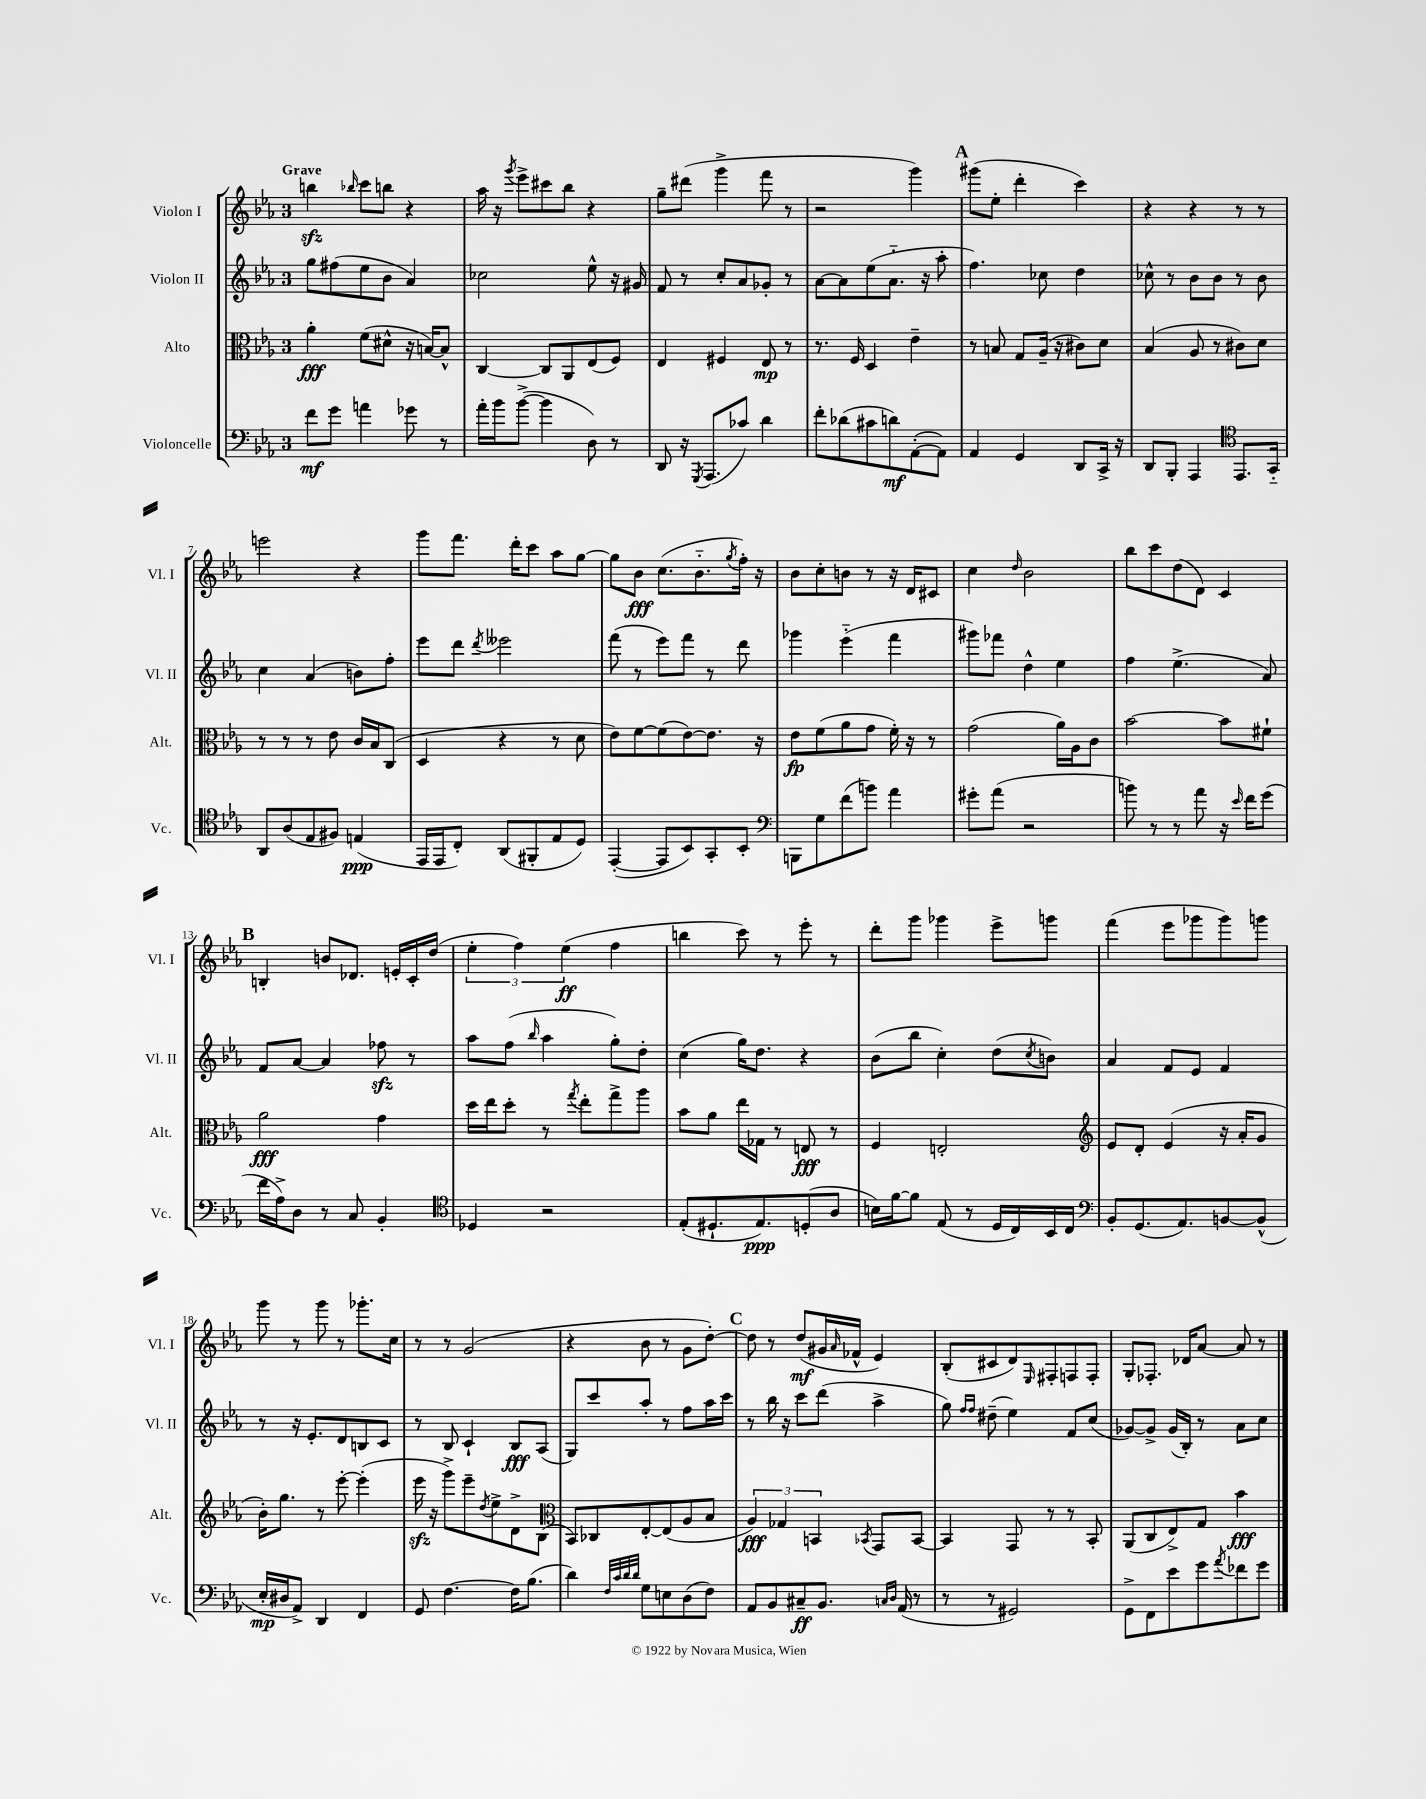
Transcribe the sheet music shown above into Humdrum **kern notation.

**kern	**dynam	**kern	**dynam	**kern	**dynam	**kern	**dynam
*part4	*part4	*part3	*part3	*part2	*part2	*part1	*part1
*staff4	*staff4	*staff3	*staff3	*staff2	*staff2	*staff1	*staff1
*I"Violoncelle	*	*I"Alto	*	*I"Violon II	*	*I"Violon I	*
*I'Vc.	*	*I'Alt.	*	*I'Vl. II	*	*I'Vl. I	*
*clefF4	*	*clefC3	*	*clefG2	*	*clefG2	*
*k[b-e-a-]	*	*k[b-e-a-]	*	*k[b-e-a-]	*	*k[b-e-a-]	*
*M3/4	*	*M3/4	*	*M3/4	*	*M3/4	*
=1	=1	=1	=1	=1	=1	=1	=1
!	!	!	!	!	!	!LO:TX:a:B:t=Grave	!
8f\L	mf	4a-'\	fff	8gg\L	.	4bbnzz\	.
8g\J	.	.	.	(8ff#X\	.	.	.
.	.	.	.	.	.	16qqbb-X/	.
4an\	.	(8f\L	.	8ee-\	.	8ccc\L	.
.	.	8d#X^^\J	.	8b-\J	.	8bbn\J	.
8g-X\	.	16r	.	4a-/)	.	4r	.
.	.	[16Bn/KL)	.	.	.	.	.
8r	.	8B^^/J]	.	.	.	.	.
=2	=2	=2	=2	=2	=2	=2	=2
16a-'\LL	.	[4C/	.	2cc-X\	.	16aa-\	.
16b-\J	.	.	.	.	.	16r	.
.	.	.	.	.	.	8qggg/	.
([8b-^\J	.	.	.	.	.	8eee-^\L	.
4b-\]	.	8C/L]	.	.	.	8ccc#X\	.
.	.	8AA-/	.	.	.	8bb-\J	.
8D\)	.	(8E-/	.	8ee-^^\	.	4r	.
8r	.	8F/J)	.	16r	.	.	.
.	.	.	.	16g#X/	.	.	.
=3	=3	=3	=3	=3	=3	=3	=3
8DD/	.	4E-/	.	8f/	.	8gg~\L	.
16r	.	.	.	8r	.	(8ddd#X\J	.
8qGGG/	.	.	.	.	.	.	.
(8.AAA-/L	.	.	.	.	.	.	.
.	.	4F#X/	.	8cc'/L	.	4ggg^\	.
8c-X/J)	.	.	.	8a-/	.	.	.
4d\	.	8E-/	mp	8g-X'/J	.	8fff\	.
.	.	8r	.	8r	.	8r	.
=4	=4	=4	=4	=4	=4	=4	=4
8f'\L	.	8.r	.	[8a-\L	.	2r	.
(8d-X\	.	.	.	8a-\]	.	.	.
.	.	16F/	.	.	.	.	.
8c#X\	.	4D/	.	(8ee-\	.	.	.
8dn\)	mf	.	.	8.a-\J	.	.	.
([8AA-'\	.	4e-~\	.	.	.	4ggg\)	.
.	.	.	.	16r	.	.	.
8AA-\J])	.	.	.	8aa-'\	.	.	.
!!LO:REH:place=s1:t=A
=5	=5	=5	=5	=5	=5	=5	=5
4AA-/	.	8r	.	4.ff\)	.	(8ggg#X\L	.
.	.	8Bn/	.	.	.	8ee-'\J	.
4GG/	.	8G/L	.	.	.	4ddd'\	.
.	.	(16A-~/Jk	.	8cc-X\	.	.	.
.	.	16r	.	.	.	.	.
8DD/L	.	8c#X\L)	.	4dd\	.	4ccc\)	.
16CC^/Jk	.	8d\J	.	.	.	.	.
16r	.	.	.	.	.	.	.
=6	=6	=6	=6	=6	=6	=6	=6
8DD/L	.	(4B-/	.	8cc-X^^\	.	4r	.
8BBB-'/J	.	.	.	8r	.	.	.
4AAA-/	.	8A-/	.	8b-\L	.	4r	.
.	.	8r	.	8b-\J	.	.	.
*clefC4	*	*	*	*	*	*	*
8.EE-/L	.	8c#X\L)	.	8r	.	8r	.
.	.	8d\J	.	8b-\	.	8r	.
16GG/Jk	.	.	.	.	.	.	.
!!LO:LB:g=z
=7	=7	=7	=7	=7	=7	=7	=7
8AA-/L	.	8r	.	4cc\	.	2eeen\	.
(8A-/	.	8r	.	.	.	.	.
8E-/	.	8r	.	(4a-/	.	.	.
8F#X/J)	.	8e-\	.	.	.	.	.
(4En/	ppp	16c/LL	.	8bn\L)	.	4r	.
.	.	16B-/J	.	.	.	.	.
.	.	(8C/J	.	8ff'\J	.	.	.
=8	=8	=8	=8	=8	=8	=8	=8
16EE-/LL	.	4D/	.	8eee-\L	.	8ggg\L	.
16EE-/J	.	.	.	.	.	.	.
8C'/J)	.	.	.	8ddd\J	.	8.fff\J	.
.	.	.	.	8qddd/	.	.	.
(8AA-/L	.	4r	.	2eee--X\	.	.	.
.	.	.	.	.	.	16ddd'\KL	.
8FF#X'/	.	.	.	.	.	8ccc\J	.
8E-/	.	8r	.	.	.	8aa-\L	.
8D/J)	.	8d\	.	.	.	[8gg\J	.
=9	=9	=9	=9	=9	=9	=9	=9
([4EE-'/	.	8e-\L)	.	(8fff\	.	8gg\L]	.
.	.	[8f\	.	8r	.	8b-\J	fff
8EE-/L]	.	(8f\]	.	8eee-\L)	.	(8.cc\L	.
8BB-/)	.	[8e-\)	.	8fff\J	.	.	.
.	.	.	.	.	.	8.b-\	.
8GG'/	.	8.e-\J]	.	8r	.	.	.
.	.	.	.	.	.	8qgg/	.
8BB-'/J	.	.	.	8ddd\	.	16ff'\Jk)	.
.	.	16r	.	.	.	16r	.
=10	=10	=10	=10	=10	=10	=10	=10
*clefF4	*	*	*	*	*	*	*
8BBBn\L	.	8e-\L	fp	4ggg-X\	.	8b-\L	.
8G\	.	(8f\	.	.	.	8cc'\	.
(8f\	.	8a-\	.	(4eee-\	.	8bn\J	.
8bn\J)	.	8g\J	.	.	.	8r	.
4a-\	.	16f'\)	.	4fff\	.	16r	.
.	.	16r	.	.	.	16d/KL	.
.	.	8r	.	.	.	8c#X/J	.
=11	=11	=11	=11	=11	=11	=11	=11
8g#X'\L	.	(2g\	.	8ggg#X\L)	.	4cc\	.
(8a-\J	.	.	.	8fff-X\J	.	.	.
.	.	.	.	.	.	16qqdd/	.
2r	.	.	.	4dd^^\	.	2b-\	.
.	.	16a-\LL)	.	4ee-\	.	.	.
.	.	16A-\J	.	.	.	.	.
.	.	8c\J	.	.	.	.	.
=12	=12	=12	=12	=12	=12	=12	=12
8bn\)	.	[2b-\	.	4ff\	.	8bb-\L	.
8r	.	.	.	.	.	8ccc\	.
8r	.	.	.	(4.ee-^\	.	(8dd\	.
8a-\	.	.	.	.	.	8d\J)	.
16r	.	8b-\L]	.	.	.	4c/	.
16qqe-/	.	.	.	.	.	.	.
16f\KL	.	.	.	.	.	.	.
(8g\J	.	8f#X`\J	.	8a-/)	.	.	.
!!LO:LB:g=z
!!LO:REH:place=s1:t=B
=13	=13	=13	=13	=13	=13	=13	=13
16f\LL	.	2a-\	fff	8f/L	.	4Bn'/	.
16A-^\J)	.	.	.	.	.	.	.
8D\J	.	.	.	[8a-/J	.	.	.
8r	.	.	.	4a-/]	.	8bn/L	.
8C/	.	.	.	.	.	8.d-X/J	.
4BB-'/	.	4g\	.	8ff-Xzz\	.	.	.
.	.	.	.	.	.	16en'/LL	.
.	.	.	.	8r	.	16c'/	.
.	.	.	.	.	.	(16dd/JJ	.
=14	=14	=14	=14	=14	=14	=14	=14
*clefC4	*	*	*	*	*	*	*
4D-X/	.	16dd\LL	.	8aa-\L	.	6ee-'\	.
.	.	16ee-\J	.	.	.	.	.
.	.	8dd'\J	.	(8ff\J	.	.	.
.	.	.	.	.	.	6ff\)	.
.	.	.	.	16qqbb-/	.	.	.
2r	.	8r	.	4aa-\	.	.	.
.	.	.	.	.	.	(6ee-\	ff
.	.	8qgg/	.	.	.	.	.
.	.	8ee-'\L	.	.	.	.	.
.	.	8gg^\	.	8gg'\L)	.	4ff\	.
.	.	8aa-\J	.	8dd'\J	.	.	.
=15	=15	=15	=15	=15	=15	=15	=15
(8E-'/L	.	8b-\L	.	(4cc\	.	4bbn\	.
8.D#X`/	.	8a-\J	.	.	.	.	.
.	.	16ee-\LL	.	16gg\KL)	.	8ccc\)	.
8.E-/)	ppp	16G-X\JJ	.	8.dd\J	.	.	.
.	.	8r	.	.	.	8r	.
(8Dn'/	.	8En/	fff	4r	.	8eee-'\	.
8A-/J	.	8r	.	.	.	8r	.
=16	=16	=16	=16	=16	=16	=16	=16
16Bn\LL)	.	4F/	.	(8b-\L	.	8ddd'\L	.
[16f\J	.	.	.	.	.	.	.
8f\J]	.	.	.	8bb-\J	.	8ggg\J	.
(8E-/	.	2En'/	.	4cc'\)	.	4ggg-X\	.
8r	.	.	.	.	.	.	.
16D/LL	.	.	.	(8dd\L	.	8eee-^\L	.
16C/)	.	.	.	.	.	.	.
.	.	.	.	8qcc/	.	.	.
16BB-/	.	.	.	8bn\J)	.	8gggn\J	.
16C/JJ	.	.	.	.	.	.	.
=17	=17	=17	=17	=17	=17	=17	=17
*clefF4	*	*clefG2	*	*	*	*	*
8BB-'/L	.	8e-/L	.	4a-/	.	(4fff\	.
(8.GG/	.	8d'/J	.	.	.	.	.
.	.	(4e-/	.	8f/L	.	8eee-\L	.
8.AA-/)	.	.	.	.	.	.	.
.	.	.	.	8e-/J	.	8ggg-X\	.
[8BBn/	.	16r	.	4f/	.	8ggg-\)	.
.	.	16a-'/KL	.	.	.	.	.
(8BB^^/J]	.	8g/J	.	.	.	8gggn\J	.
!!LO:LB:g=z
=18	=18	=18	=18	=18	=18	=18	=18
16E-'/LL	mp	16b-'\KL)	.	8r	.	8ggg\	.
16D#X/J	.	8.gg\J	.	.	.	.	.
8AA-^/J)	.	.	.	16r	.	8r	.
.	.	.	.	8.e-'/L	.	.	.
4DD/	.	8r	.	.	.	8ggg\	.
.	.	[8eee-'\	.	8d/	.	8r	.
4FF/	.	(4eee-'\]	.	8Bn/	.	8.ggg-X'\L	.
.	.	.	.	8c/J	.	.	.
.	.	.	.	.	.	16cc\Jk	.
=19	=19	=19	=19	=19	=19	=19	=19
8GG/	.	16eee-zz\	.	8r	.	8r	.
.	.	16r	.	.	.	.	.
[4.F\	.	8ggg^\L)	.	8B-/	.	8r	.
.	.	8eee-~\	.	4c`/	.	(2g/	.
.	.	8qdd/	.	.	.	.	.
.	.	8ee-^\	.	.	.	.	.
16F\KL]	.	8d^\	.	8B-/L	fff	.	.
(8.B-\J	.	.	.	.	.	.	.
.	.	(8B-\J	.	(8A-/J	.	.	.
=20	=20	=20	=20	=20	=20	=20	=20
*	*	*clefC3	*	*	*	*	*
4d\)	.	8BB-/L)	.	8G/L)	.	4r	.
.	.	8C-X/	.	8ccc/	.	.	.
32qqF/LLL	.	.	.	.	.	.	.
32qqc/	.	.	.	.	.	.	.
32qqd/	.	.	.	.	.	.	.
32qqd/JJJ	.	.	.	.	.	.	.
8G\L	.	[8E-'/	.	8aa-'/J	.	8b-\	.
8En\	.	(8E-/]	.	8r	.	8r	.
(8D\	.	8A-/	.	8ff\L	.	8g\L	.
8F\J)	.	8B-/J	.	16aa-\L	.	[8dd'\J)	.
.	.	.	.	16ccc\JJ	.	.	.
!!LO:REH:place=s1:t=C
=21	=21	=21	=21	=21	=21	=21	=21
8AA-/L	.	6A-/)	fff	8r	.	8dd\]	.
8BB-/	.	.	.	16bb-\	.	8r	.
.	.	6G-X/	.	.	.	.	.
.	.	.	.	16r	.	.	.
8C#X~/	ff	.	.	8ccc\L	.	(8dd/L	mf
.	.	6BBn/	.	.	.	.	.
8.BB-/J	.	.	.	(8ddd\J	.	16g#X/L	.
.	.	.	.	.	.	16qqa-/	.
.	.	.	.	.	.	16f-X^^/JJ	.
.	.	8qBB-X/	.	.	.	.	.
.	.	8GG/L	.	4aa-^\	.	4e-/)	.
16qqCn/LL	.	.	.	.	.	.	.
16qqD/JJ	.	.	.	.	.	.	.
(16AA-/	.	.	.	.	.	.	.
8r	.	[8BB-/J	.	.	.	.	.
=22	=22	=22	=22	=22	=22	=22	=22
8r	.	4BB-/]	.	8gg\)	.	(8B-'/L	.
.	.	.	.	16qqff/LL	.	.	.
.	.	.	.	16qqff/JJ	.	.	.
8r	.	.	.	(8dd#X~\	.	8c#X/	.
2GG#X/)	.	8GG/	.	4ee-\)	.	8d/)	.
.	.	.	.	.	.	16qqE-/	.
.	.	8r	.	.	.	8F#X'/	.
.	.	8r	.	8f/L	.	8Fn/	.
.	.	8BB-'/	.	(8cc/J	.	8F'/J	.
=23	=23	=23	=23	=23	=23	=23	=23
8GG^\L	.	(8AA-/L	.	[8g-X/L)	.	8G'/L	.
8FF\	.	8C/	.	8g-^/J]	.	8.F-X'/J	.
8e-\	.	8E-^/)	.	(16g-/LL	.	.	.
.	.	.	.	16B-'/JJ)	.	16d-X/KL	.
8g\	.	8G/J	.	8r	.	[8a-/J	.
8qa-/	.	.	.	.	.	.	.
8f-X\	.	4b-\	fff	8a-\L	.	8a-/]	.
8g\J	.	.	.	8cc\J	.	8r	.
==	==	==	==	==	==	==	==
*-	*-	*-	*-	*-	*-	*-	*-
